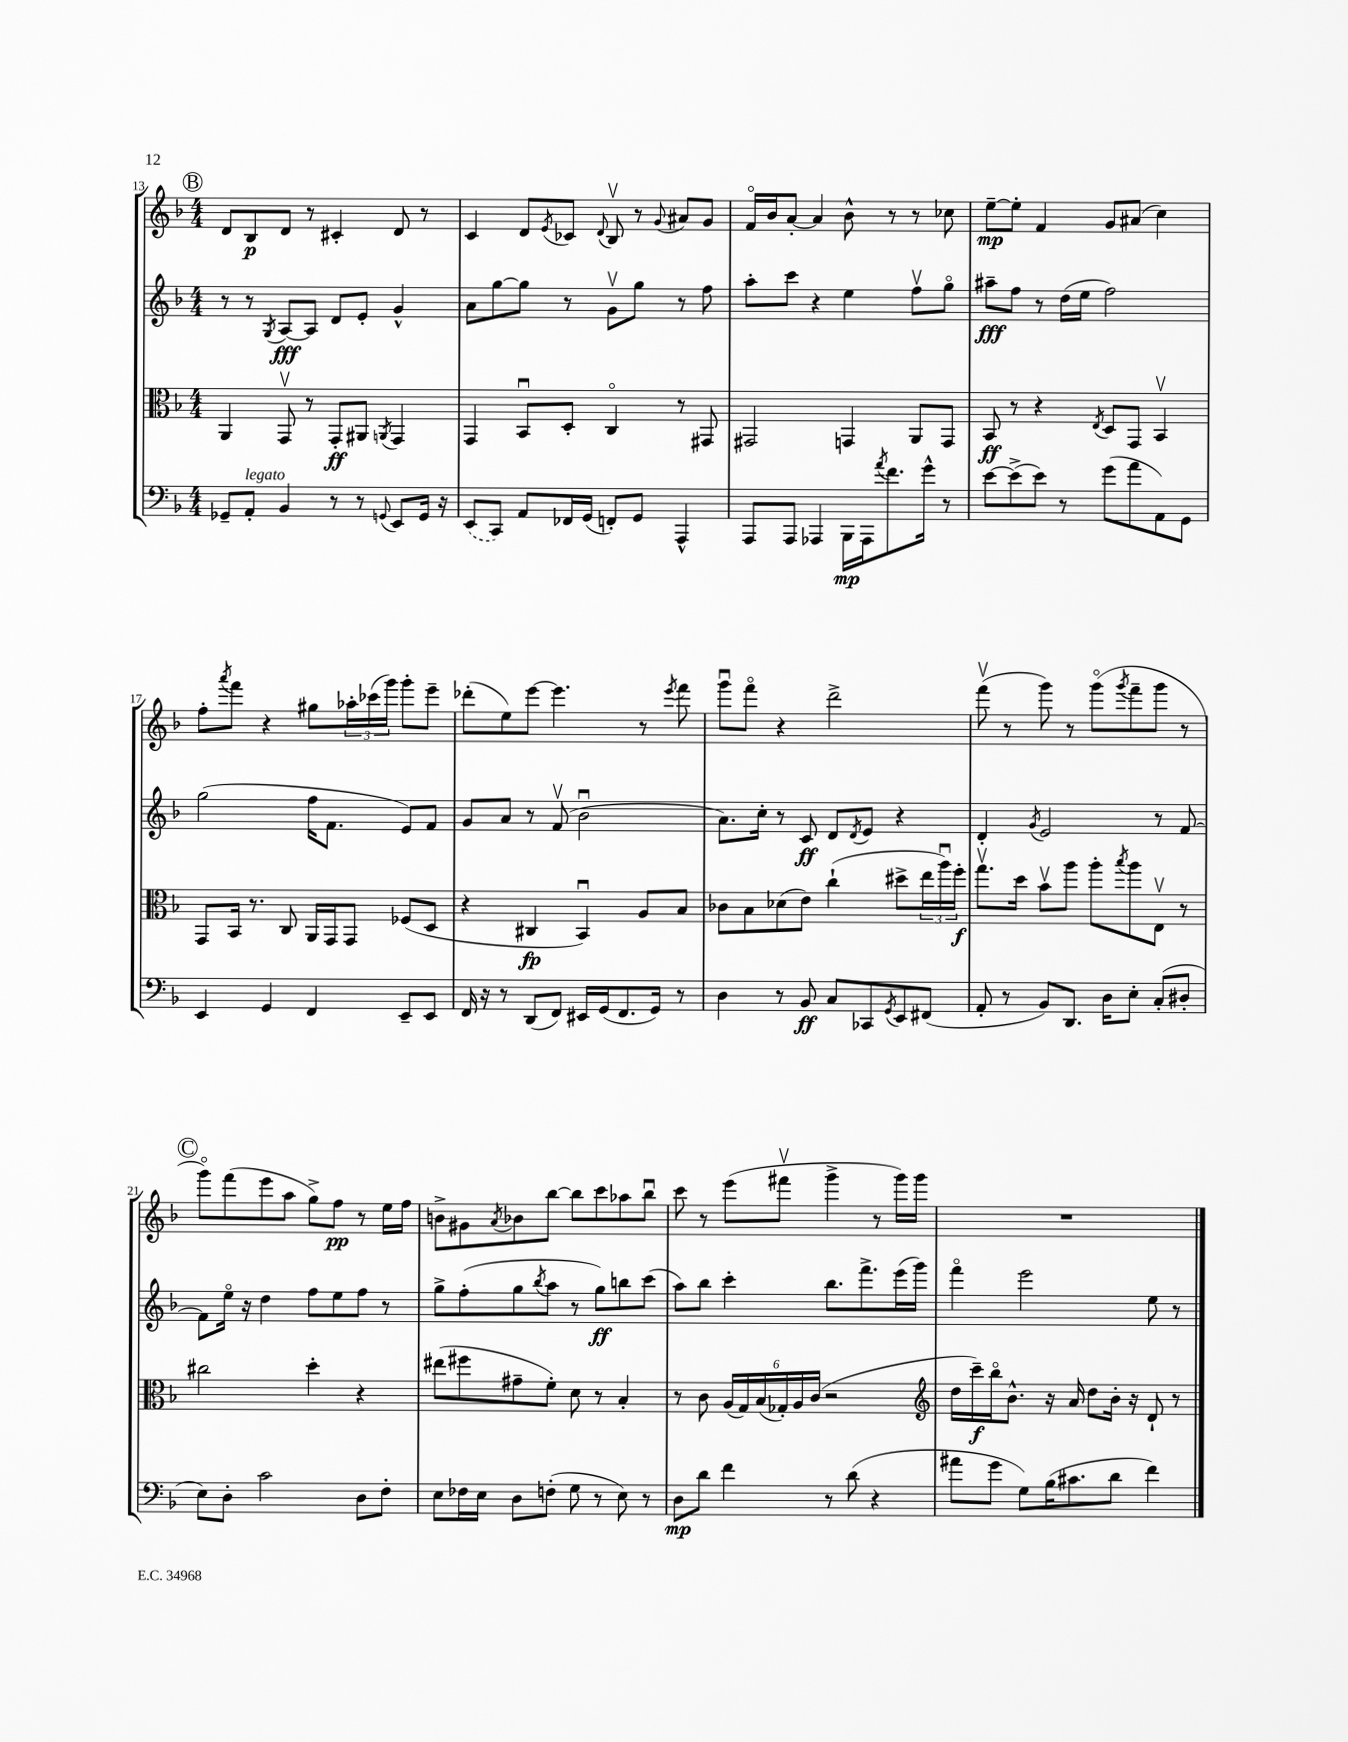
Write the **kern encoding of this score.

**kern	**kern	**kern	**kern
*staff4	*staff3	*staff2	*staff1
*clefF4	*clefC3	*clefG2	*clefG2
*k[b-]	*k[b-]	*k[b-]	*k[b-]
*M4/4	*M4/4	*M4/4	*M4/4
8GG-~	4AA	8r	8d
8AA'	.	8r	8B-
.	.	8qG	.
4BB-	8GGv	[8A	8d
.	8r	8A]	8r
8r	8GG'	8d	4c#'
8r	8AA#	8e'	.
8qqGG	8qAA	.	.
8EE	4GG	4g^^	8d
16GG	.	.	8r
16r	.	.	.
=	=	=	=
(8EE	4GG	8a	4c
8CC)	.	[8gg	.
8AA	8BB-u	8gg]	8d
.	.	.	8qe
16FF-	8D'	8r	8c-
(16GG	.	.	.
.	.	.	8qqd
8FF')	4Co	8gv	8B-v
8GG	.	8gg	8r
.	.	.	8qqg
4AAA^^	8r	8r	8a#
.	8GG#	8ff	8g
=	=	=	=
8AAA	2GG#	8aa'	16fo
.	.	.	16b-
8AAA	.	8ccc	[8a'
4AAA-	.	4r	4a]
16BBB-	4GG	4ee	8b-^^
16AAA-	.	.	.
8qa	.	.	.
8.f	.	.	8r
.	8AA	8ffv	8r
16g^^	.	.	.
8r	8GG	8ggo	8cc-
=	=	=	=
[8e	8BB-	8aa#~	[8ee~
(8e^]	8r	8ff	8ee']
8e)	4r	8r	4f
8r	.	(16dd	.
.	.	16ee	.
.	8qE	.	.
(8g	8D	2ff)	8g
8a	8GG	.	(8a#
8AA)	4BB-v	.	4cc)
8GG	.	.	.
=	=	=	=
4EE	8GG	(2gg	8ff'
.	.	.	8qaaa
.	16BB-	.	8fff
.	8.r	.	.
4GG	.	.	4r
.	8C	.	.
4FF	16AA	16ff	8gg#
.	16GG	8.f	.
.	8GG	.	24aa-'
.	.	.	(24ccc-
.	.	.	24ggg)
8EE~	(8F-	8e)	8ggg'
8EE	8D	8f	8eee~
=	=	=	=
16FF	4r	8g	(8ddd-'
16r	.	.	.
8r	.	8a	8ee)
(8DD	4C#	8r	[8eee
8FF)	.	(8fv	4.eee]
16EE#	4BB-u)	2b-u	.
(16GG	.	.	.
8.FF	.	.	.
.	8A	.	8r
16GG)	.	.	.
.	.	.	8qeee
8r	8B-	.	8fff
=	=	=	=
4D	8c-	8.a)	8gggu
.	8B-	.	8fffo
.	.	16cc'	.
8r	(8d-	8r	4r
8BB-	8e)	8c	.
8C	(4cc`	8d	2ddd^
.	.	8qd	.
8CC-	.	8e	.
8qGG	.	.	.
8EE	8dd#^	4r	.
(8FF#	24ee	.	.
.	24aau)	.	.
.	24ff'	.	.
=	=	=	=
8AA'	8.ggv	4d'	(8fffv
8r	.	.	8r
.	16dd	.	.
.	.	8qg	.
8BB-)	8b-v	2e	8ggg)
8.DD	8aa	.	8r
.	8aa'	.	(8gggo
16D	.	.	.
.	8qbb-	.	8qggg
8E'	8aa	.	8fff~
(8C'	8Ev	8r	8ggg
8D#'	8r	[8f	8r
=	=	=	=
8E)	2cc#	8f]	8gggo)
8D'	.	16eeo	(8fff
.	.	16r	.
2c	.	4dd	8eee
.	.	.	8aa
.	4dd'	8ff	8gg^)
.	.	8ee	8ff
8D	4r	8ff	8r
8F'	.	8r	16ee
.	.	.	16ff
=	=	=	=
8E	(8ee#	8gg^	8b^
16F-	8ff#	(8ff'	8g#
16E	.	.	.
.	.	.	8qa
8D	8g#~	8gg	8b-
.	.	8qbb-	.
(8F'	8f')	8aa	[8bb-
8G	8d	8r	8bb-]
8r	8r	8gg)	8ccc
8E)	4B-'	8bb	8aa-
8r	.	(8ccc	8bb-u
=	=	=	=
8D	8r	8aa)	8ccc
8d	8c	8bb-	8r
4f	(24A	4ccc'	(8eee
.	24G)	.	.
.	(24B-	.	.
.	24G-')	.	8fff#v
.	24A	.	.
.	(24c	.	.
8r	2r	8.bb-	4ggg^
(8d	.	.	.
.	.	8.fff^	.
4r	.	.	8r
.	.	(16eee	16ggg)
.	.	16ggg)	16ggg
=	=	=	=
*	*clefG2	*	*
8a#	16dd	4fffo	1r
.	16ccc~)	.	.
8g	16bb-o	.	.
.	8.b-^^	.	.
8G)	.	2eee	.
(16B-	16r	.	.
8.c#	16a	.	.
.	8dd	.	.
8d	16b-'	.	.
.	16r	.	.
4f)	8d`	8ee	.
.	8r	8r	.
==	==	==	==
*-	*-	*-	*-
